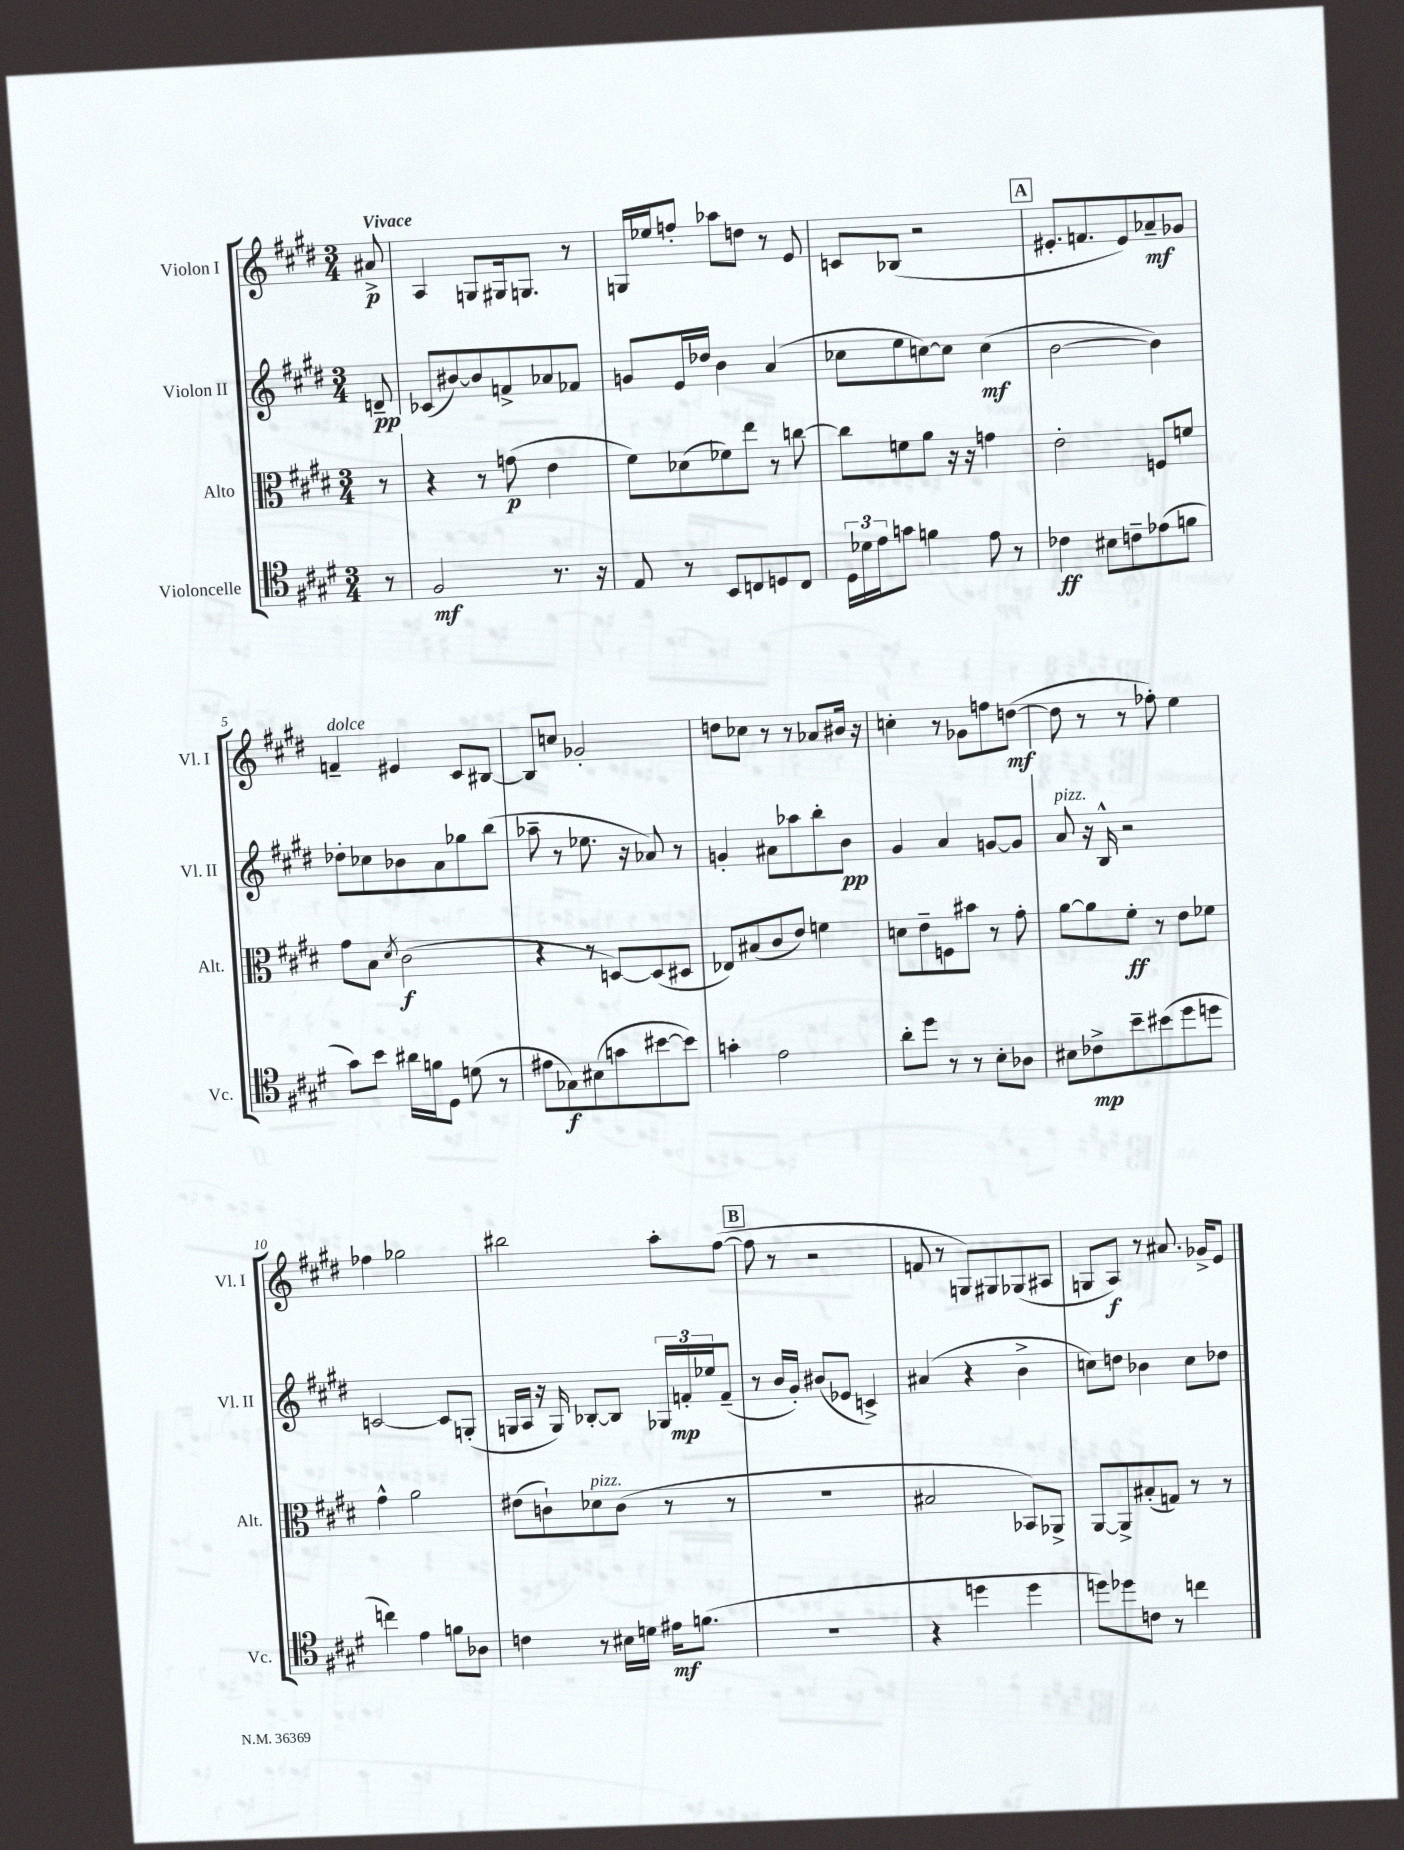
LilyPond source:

<<
\new StaffGroup <<
\new Staff = "s0" \with { instrumentName = "Violon I" shortInstrumentName = "Vl. I" } {
    \clef treble \key e \major \numericTimeSignature \time 3/4 \partial 8 \tempo "Vivace"
    ais'8->\p |
    a4 g8 gis16 g8. r8 |
    g16 ees''16 f''8-. aes''8 d''8 r8 e'8 |
    c'8 bes8( r2 |
    \mark \markup { \box "A" } eis'8.-. f'8. eis'8) aes'8--\mf ges'8 |
    f'4--^\markup { \italic "dolce" } eis'4 cis'8 bis8~ |
    bis8 c''8 ges'2-. |
    d''8 ces''8 r8 r8 aes'8 bis'16 r16 |
    c''4-. r8 ges'8 f''8 d''8~\mf( |
    d''8 r8 r8 fes''8-.) e''4 |
    fes''4 ges''2 |
    bis''2 a''8-. fis''8~( |
    \mark \markup { \box "B" } fis''8 r8 r2 |
    f'8 r8 g8) gis8 ges8( ais8 |
    g8 a8\f) r8 ais'8. ges'16-> e'8 \bar "|." |
}
\new Staff = "s1" \with { instrumentName = "Violon II" shortInstrumentName = "Vl. II" } {
    \clef treble \key e \major \numericTimeSignature \time 3/4 \partial 8
    d'8--\pp |
    ces'8( bis'8~) bis'8 f'8-> aes'8 fes'8 |
    g'8 e'16 des''16 b'4 a'4( |
    ces''8 e''8 c''8~) c''8 c''4\mf( |
    \mark \markup { \box "A" } b'2~ b'4) |
    des''8-. ces''8 bes'8 a'8 ges''8 b''8( |
    aes''8-- r8 ees''8. r16 aes'8) r8 |
    g'4-. ais'8 aes''8 b''8-. b'8\pp |
    gis'4 a'4 g'8~ g'8 |
    a'8^\markup { \italic "pizz." } r16 b16-^ r2 |
    c'2~ c'8 g8-.( |
    g16 a16 r16 g16) bes8~-. bes8 \tuplet 3/2 { ges16 f'16-.\mp ees''16 } f'8--( |
    \mark \markup { \box "B" } r8 b'16 gis'16-.) bis'8( ees'8 c'4->) |
    ais'4( r4 b'4-> |
    c''8) d''8 bes'4 c''8 des''8 \bar "|." |
}
\new Staff = "s2" \with { instrumentName = "Alto" shortInstrumentName = "Alt." } {
    \clef alto \key e \major \numericTimeSignature \time 3/4 \partial 8
    r8 |
    r4 r8 g'8\p( e'4 |
    fis'8) des'8( fes'8) e''8 r8 c''8~ |
    c''8 f'8 a'8 r16 r16 g'4 |
    \mark \markup { \box "A" } e'2-. f8 f'8 |
    gis'8 b8 \acciaccatura { dis'8 } cis'2\f( |
    r4 r8 d8~) d8( dis8 |
    ees8) bis8( cis'8 e'8) f'4 |
    d'8 e'8-- f8 bis'8 r8 gis'8-. |
    a'8~ a'8 fis'8-.\ff r8 e'8 fes'8 |
    gis'4-^ a'2 |
    eis'8( c'8-!) des'8^\markup { \italic "pizz." } c'8( r8 r8 |
    \mark \markup { \box "B" } R2. |
    bis2 bes,8) aes,8-> |
    a,8~ a,8-> bis8-.( g8) r8 r8 \bar "|." |
}
\new Staff = "s3" \with { instrumentName = "Violoncelle" shortInstrumentName = "Vc." } {
    \clef tenor \key e \major \numericTimeSignature \time 3/4 \partial 8
    r8 |
    fis2\mf r8. r16 |
    e8 r8 b,8 c8 d8 c8 |
    \tuplet 3/2 { dis16 des'16 e'16 } g'8 f'4 e'8 r8 |
    \mark \markup { \box "A" } ces'4\ff bis8 c'8-- ees'8( f'8 |
    gis'8) b'8 ais'16 f'16 dis8 d'8( r8 |
    eis'8 ges8\f) bis8( g'8 bis'8~ bis'8) |
    g'4-. e'2 |
    a'8-. dis''8 r8 r8 b8-. aes8 |
    bis8 ces'8->\mp b'8-- bis'8( dis''8 d''8 |
    c''4) e'4 f'8 aes8 |
    c'4 r8 bis16 d'16 eis'16\mf f'8.( |
    \mark \markup { \box "B" } R2. |
    r4 d''4 d''4 |
    d''8) des''8 c'8 r8 c''4 \bar "|." |
}
>>
>>
